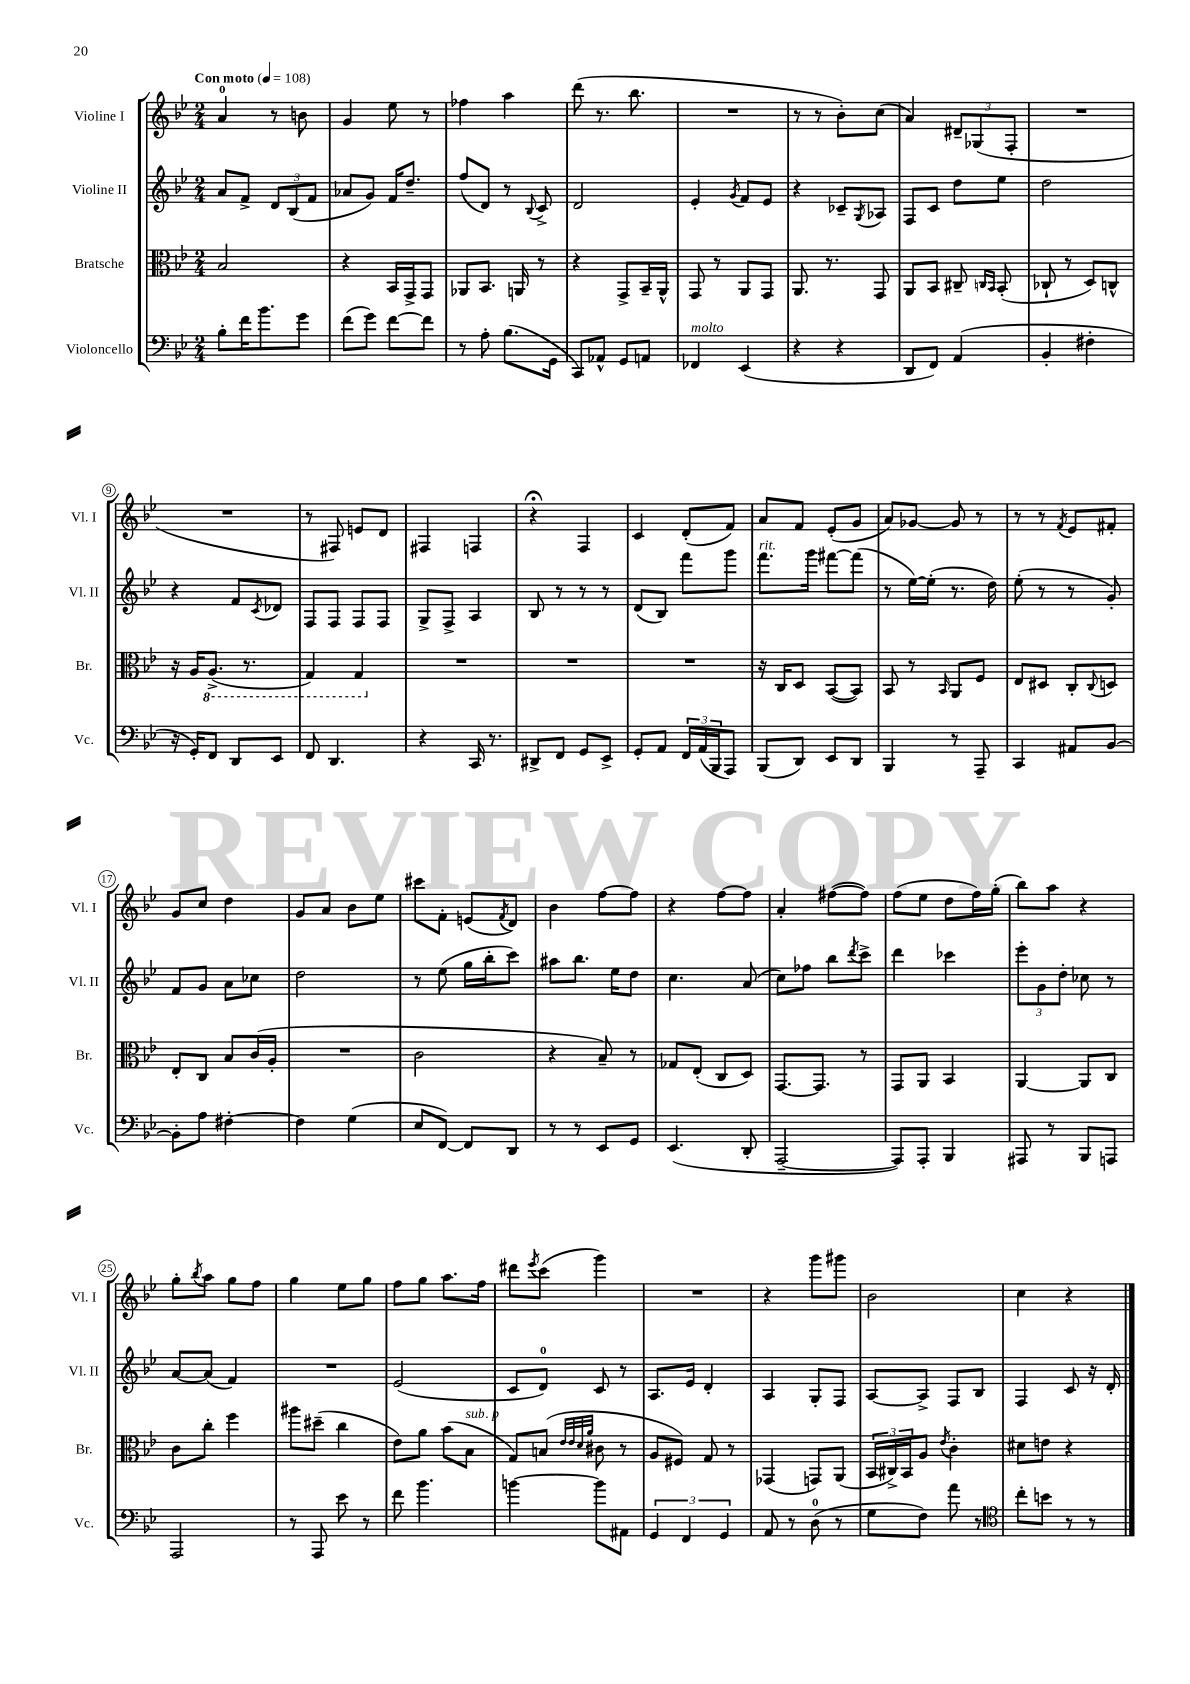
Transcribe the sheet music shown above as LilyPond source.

<<
\new StaffGroup <<
\new Staff = "s0" \with { instrumentName = "Violine I" shortInstrumentName = "Vl. I" } {
    \clef treble \key bes \major \numericTimeSignature \time 2/4 \tempo "Con moto" 4 = 108
    a'4-0 r8 b'8 |
    g'4 ees''8 r8 |
    fes''4 a''4 |
    d'''8( r8. bes''8. |
    R2 |
    r8 r8 bes'8-.) c''8( |
    a'4) \tuplet 3/2 { dis'8-- ges8( f8-. } |
    R2 |
    R2 |
    r8 fis8) e'8 d'8 |
    fis4 f4 |
    r4\fermata f4 |
    c'4 d'8-.( f'8) |
    a'8 f'8 ees'8-.( g'8 |
    a'8) ges'8~ ges'8 r8 |
    r8 r8 \acciaccatura { f'8 } ees'8 fis'8-. |
    g'8 c''8 d''4 |
    g'8 a'8 bes'8 ees''8 |
    cis'''8 f'8-. e'8( \acciaccatura { f'8 } d'8) |
    bes'4 f''8~ f''8 |
    r4 f''8~ f''8 |
    a'4-. fis''8~( fis''8) |
    f''8( ees''8 d''8 f''16) g''16-.( |
    bes''8) a''8 r4 |
    g''8-. \acciaccatura { bes''8 } a''8 g''8 f''8 |
    g''4 ees''8 g''8 |
    f''8 g''8 a''8. f''16 |
    dis'''8 \acciaccatura { ees'''8 } c'''8( g'''4) |
    R2 |
    r4 g'''8 gis'''8 |
    bes'2 |
    c''4 r4 \bar "|." |
}
\new Staff = "s1" \with { instrumentName = "Violine II" shortInstrumentName = "Vl. II" } {
    \clef treble \key bes \major \numericTimeSignature \time 2/4
    a'8 f'8-> \tuplet 3/2 { d'8 bes8( f'8 } |
    aes'8 g'8) f'16 d''8.-- |
    f''8( d'8) r8 \appoggiatura { bes8 } c'8-> |
    d'2 |
    ees'4-. \acciaccatura { g'8 } f'8 ees'8 |
    r4 ces'8-- \acciaccatura { g8 } aes8 |
    f8 c'8 d''8 ees''8 |
    d''2 |
    r4 f'8 \acciaccatura { c'8 } des'8 |
    f8 f8 f8 f8 |
    g8-> f8-> a4 |
    bes8 r8 r8 r8 |
    d'8( bes8) f'''8 g'''8 |
    f'''8.^\markup { \italic "rit." } g'''16 fis'''8~ fis'''8( |
    r8 ees''16~) ees''16-.( r8. d''16) |
    ees''8-.( r8 r8 g'8-.) |
    f'8 g'8 a'8 ces''8 |
    d''2 |
    r8 ees''8( g''16 bes''16-. c'''8) |
    ais''8 bes''8. ees''16 d''8 |
    c''4. a'8( |
    c''8) fes''8 bes''8 \acciaccatura { d'''8 } c'''8-> |
    d'''4 ces'''4 |
    \tuplet 3/2 { ees'''8-. g'8 d''8-. } ces''8 r8 |
    a'8~ a'8( f'4) |
    R2 |
    ees'2( |
    c'8 d'8-0) c'8 r8 |
    a8. ees'16 d'4-. |
    a4 g8-. f8 |
    a8~ a8-> f8 bes8 |
    f4 c'8 r16 d'16-. \bar "|." |
}
\new Staff = "s2" \with { instrumentName = "Bratsche" shortInstrumentName = "Br." } {
    \clef alto \key bes \major \numericTimeSignature \time 2/4
    bes2 |
    r4 bes,16 g,16-> g,8 |
    aes,8 bes,8. a,16 r8 |
    r4 g,8-> bes,16-- a,16-^ |
    g,8 r8 a,8 g,8 |
    a,8. r8. g,8 |
    a,8 bes,8 cis8-- \grace { c16 bes,16 } bes,8-.( |
    ces8-! r8 d8) c8-^ |
    r16 a16 \ottava #-1 a,8.->( r8. |
    g,4) g,4 \ottava #0 |
    R2 |
    R2 |
    R2 |
    r16 c16 d8 bes,8~( bes,8) |
    bes,8 r8 \grace { bes,16 } a,8 f8 |
    ees8 dis8 c8-. \appoggiatura { c8 } d8 |
    ees8-. c8 bes8 c'16( a16-. |
    R2 |
    c'2 |
    r4 bes8--) r8 |
    ges8 ees8-.( c8 d8) |
    g,8.~ g,8. r8 |
    g,8 a,8 bes,4 |
    a,4~ a,8 c8 |
    c'8 c''8-. f''4 |
    ais''8 dis''8--( c''4 |
    ees'8) a'8 bes'8( bes8^\markup { \italic "sub. p" } |
    g8) b8( \grace { ees'32 ees'32 d'32 a'32 } cis'8 r8 |
    a8 fis8) g8 r8 |
    ges,4( g,8) a,8( |
    \tuplet 3/2 { bes,16 cis16->) bes,16 } a8 \acciaccatura { ees'8 } c'4-. |
    dis'8 e'8 r4 \bar "|." |
}
\new Staff = "s3" \with { instrumentName = "Violoncello" shortInstrumentName = "Vc." } {
    \clef bass \key bes \major \numericTimeSignature \time 2/4
    bes8-. f'16 bes'8. g'8 |
    f'8( g'8) f'8~ f'8 |
    r8 a8-. bes8.( g,16 |
    c,8) aes,8-^ g,8 a,8 |
    fes,4^\markup { \italic "molto" } ees,4( |
    r4 r4 |
    d,8 f,8) a,4( |
    bes,4-. fis4-. |
    r16 g,16-.) f,8 d,8 ees,8 |
    f,8 d,4. |
    r4 c,16 r8. |
    dis,8-> f,8 g,8 ees,8-> |
    g,8-. a,8 \tuplet 3/2 { f,16 a,16( bes,,16 } a,,8) |
    bes,,8( d,8) ees,8 d,8 |
    bes,,4 r8 a,,8-- |
    c,4 ais,8 bes,8~ |
    bes,8-. a8 fis4~-. |
    fis4 g4( |
    ees8 f,8~) f,8 d,8 |
    r8 r8 ees,8 g,8 |
    ees,4.( d,8-. |
    a,,2~-- |
    a,,8) a,,8-. bes,,4 |
    ais,,8 r8 bes,,8 a,,8 |
    a,,2 |
    r8 a,,8 ees'8 r8 |
    f'8 bes'4. |
    b'4~ b'8 ais,8 |
    \tuplet 3/2 { g,4 f,4 g,4 } |
    a,8 r8 d8-0( r8 |
    g8 f8) a'8 r8 |
    \clef tenor c''8-. b'8 r8 r8 \bar "|." |
}
>>
>>
\layout { \context { \Score \override BarNumber.stencil = #(make-stencil-circler 0.1 0.3 ly:text-interface::print) } }
